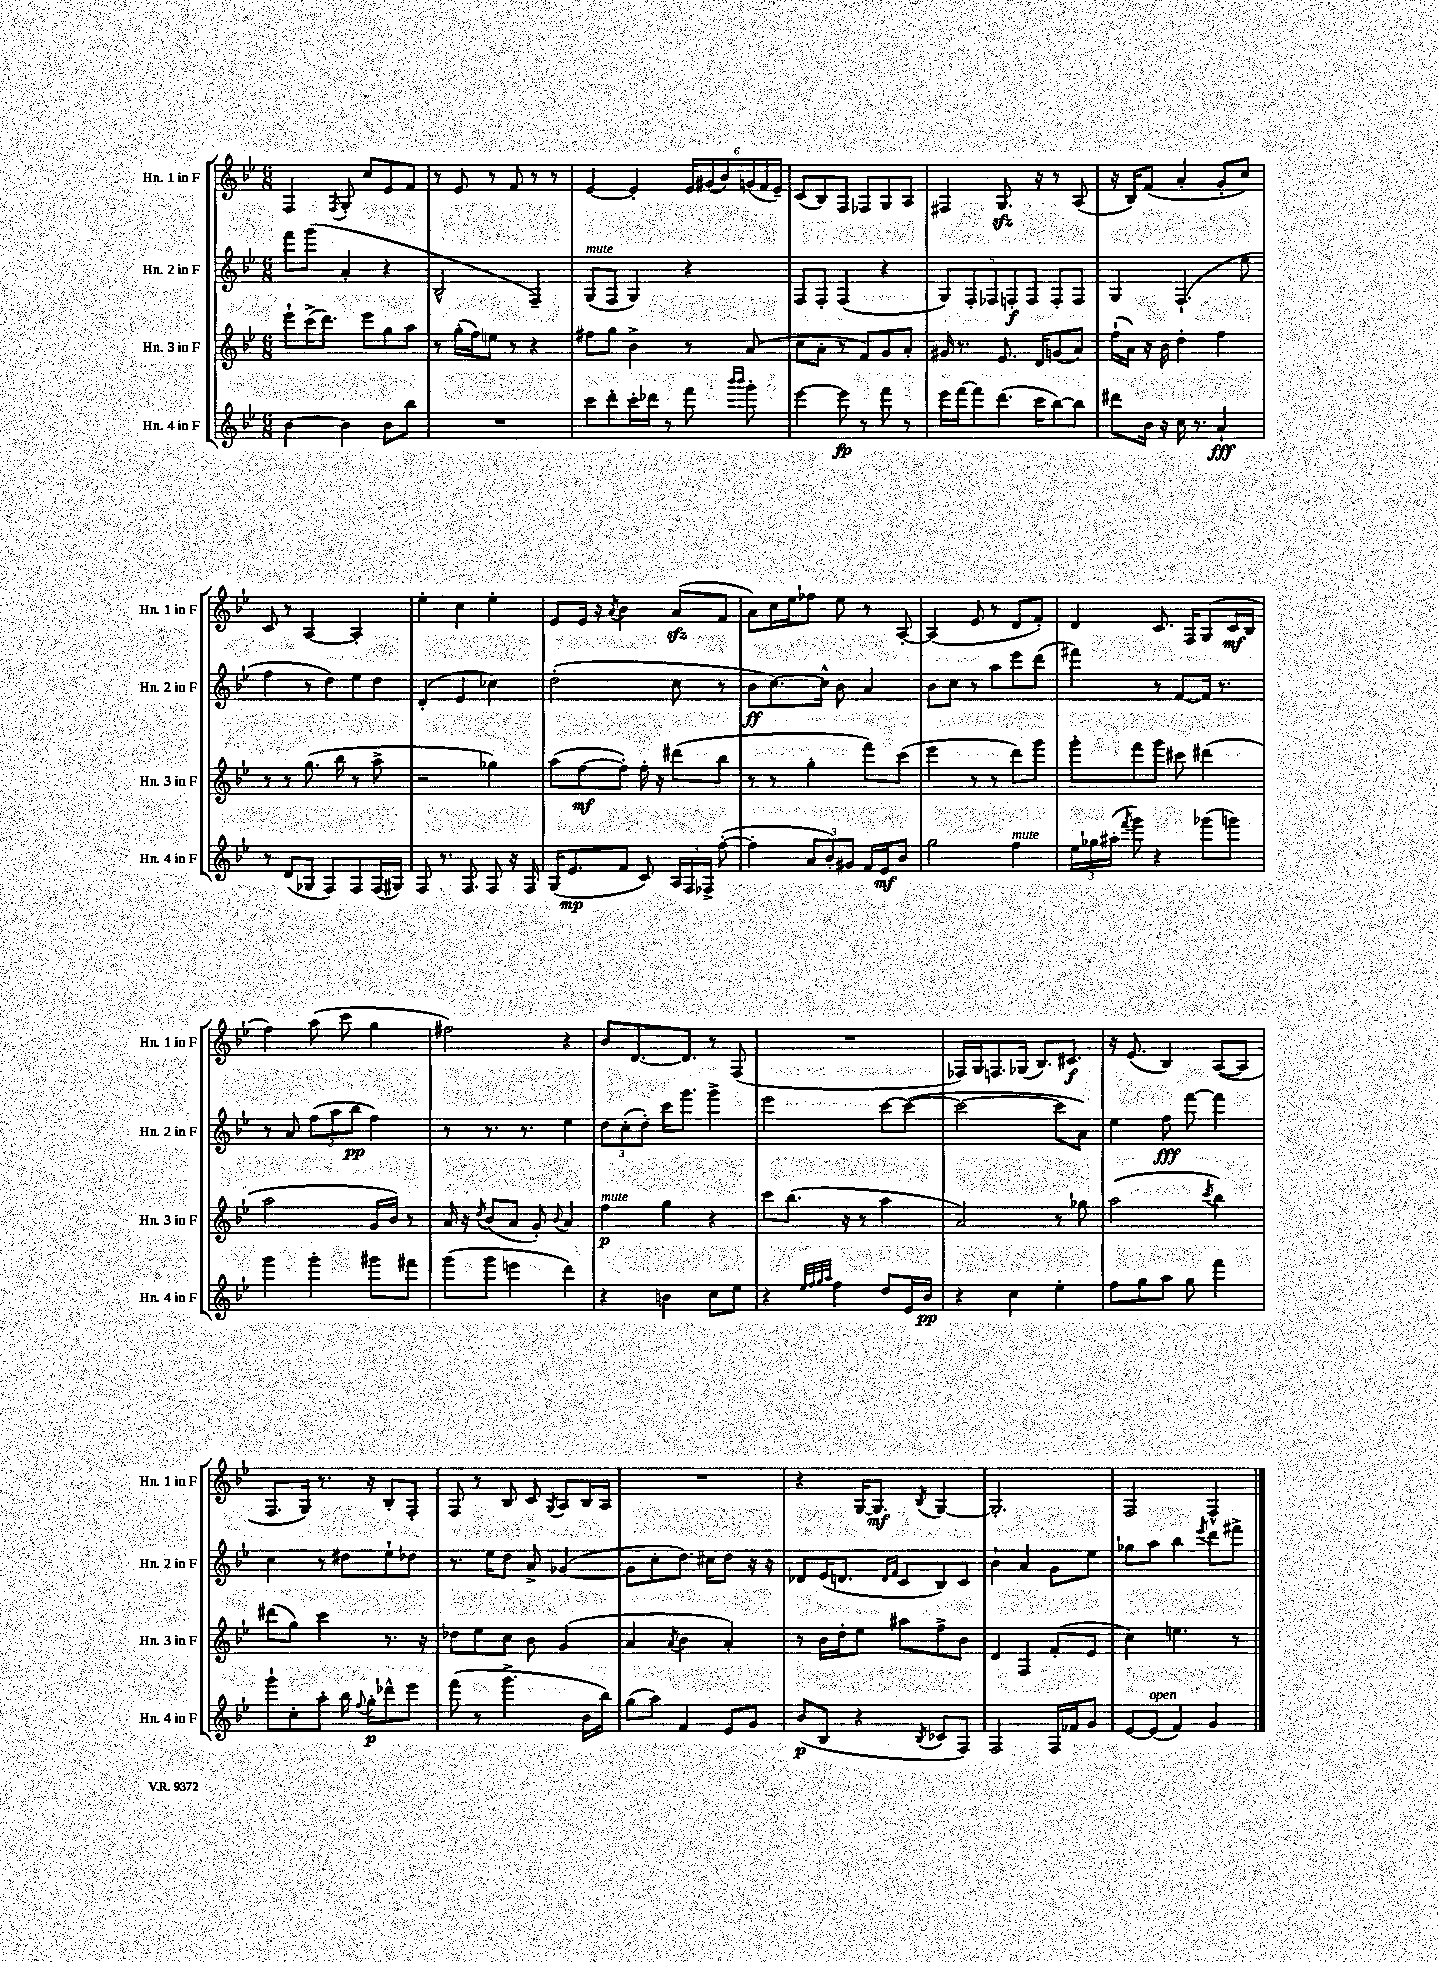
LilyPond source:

<<
\new StaffGroup <<
\new Staff = "s0" \with { instrumentName = "Hn. 1 in F" shortInstrumentName = "Hn. 1 in F" } {
    \clef treble \key bes \major \numericTimeSignature \time 6/8
    \autoBeamOff f4 \acciaccatura { f8 } g8-. c''8[ ees'8 f'8] |
    r8 ees'8 r8 f'8 r8 r8 |
    ees'4~ ees'4-. \tuplet 6/4 { ees'16[ gis'16( bes'16) g'16( f'16 ees'16]--) } |
    c'8[( bes8) f8] fes8[ g8 a8] |
    fis4 g8.\sfz r16 r8 a8( |
    r16 bes16[) f'8]( a'4-. g'8[-. c''8]) |
    c'8 r8 a4~ a4-. |
    ees''4-. c''4 ees''4-. |
    ees'8[ ees'16] r16 \acciaccatura { a'8 } bes'4 a'8[\sfz( f'8] |
    a'8[) c''16 ees''16 fes''8] ees''8 r8 a8~-. |
    a4( ees'8 r8 d'8[ f'8]-.) |
    d'4 c'8. f16[ g8( c'16\mf bes16] |
    f''4) a''8( c'''8 g''4 |
    fis''2) r4 |
    bes'8[ d'8.~ d'8.] r8 f8( |
    R2. |
    fes16[) g16 f8. ges16]( bes8.[) cis'8.]\f |
    r16 ees'8.( bes4) a8[~( a8] |
    f8.[ g16]) r8. r16 bes8[-. f8]-. |
    f8 r8 bes8 c'8 \acciaccatura { g8 } a8[ bes16 a16] |
    R2. |
    r4 g16[~ g8.]\mf \acciaccatura { bes8 } g4~ |
    g2.-. |
    f2 f4-^ \bar "|." |
}
\new Staff = "s1" \with { instrumentName = "Hn. 2 in F" shortInstrumentName = "Hn. 2 in F" } {
    \clef treble \key bes \major \numericTimeSignature \time 6/8
    \autoBeamOff f'''8[ g'''8]( a'4-. r4 |
    bes2-^ f4--) |
    g8[^\markup { \italic "mute" }( f8] g4) r4 |
    f8[ f8]-. f4( r4 |
    \tuplet 5/4 { g8[) f8-. fes8 f8-.\f f8] } f8[-. f8] |
    g4 f4.-!( ees''8 |
    f''4 r8 d''8[) ees''8 d''8] |
    d'4-.( ees'4 ces''4) |
    d''2-.( c''8 r8 |
    bes'8[\ff c''8.~) c''16]-^ bes'8 a'4 |
    bes'8[ c''8] r8 a''8[ ees'''8 d'''8]( |
    fis'''4) r8 f'8[~ f'16] r8. |
    r8 a'8 \tuplet 3/2 { f''8[( a''8 bes''8]\pp } f''4) |
    r8 r8. r8. ees''4 |
    \tuplet 3/2 { d''8[ c''8-.( d''8]-.) } c'''16[ g'''8.] g'''4-> |
    ees'''2 c'''8[~ c'''8]~( |
    c'''2~ c'''8[ a'8]) |
    ees''4 f''8\fff f'''8~ f'''4 |
    c''4 r8 dis''8[ ees''8-! des''8] |
    r8. ees''16[ d''8] a'8-> ges'4~( |
    ges'8[ c''8-. d''8.]) cis''16[ d''8] r16 r16 |
    des'8[ ees'16( d'8.] \grace { d'16[ f'16] } c'8[ bes8) c'8] |
    bes'4-! a'4 g'8[ ees''8] |
    ges''8[ a''8] bes''4 \acciaccatura { ees'''8 } d'''8[ fis'''8]-> \bar "|." |
}
\new Staff = "s2" \with { instrumentName = "Hn. 3 in F" shortInstrumentName = "Hn. 3 in F" } {
    \clef treble \key bes \major \numericTimeSignature \time 6/8
    \autoBeamOff ees'''8[-! c'''16->( d'''8.]) ees'''8[ g''8 a''8] |
    r8 g''16[-.( f''16) e''8] r8 r4 |
    fis''8[ g''8] bes'4-> r8 a'8( |
    c''8[ a'8]-. r8 f'8[) g'8 a'8]-. |
    gis'16 r8. ees'8. d'16[ g'8( a'8]) |
    f''16[-!( a'16]) r16 bes'16 d''4-. f''4 |
    r8 r8 g''8.( bes''16 r8 a''8-> |
    r2 ges''4) |
    a''8[( f''8~\mf f''8]-.) f''16-. r16 dis'''8[( bes''8] |
    r8 r8 g''4-. f'''8[) c'''8]( |
    ees'''4 r8 r8 d'''8[) g'''8] |
    g'''8[-. f'''8 g'''8] cis'''8 dis'''4( |
    a''2 g'16[ bes'16]) r8 |
    a'16 r16 \acciaccatura { d''8 } bes'8[( a'8] g'8-.) \appoggiatura { bes'8 } a'4 |
    f''4\p^\markup { \italic "mute" } g''4 r4 |
    c'''8[ bes''8.]( r16 r8 a''4 |
    a'2) r8 ges''8 |
    a''2( \acciaccatura { c'''8 } bes''4) |
    dis'''8[( g''8]) c'''4 r8. r16 |
    des''8[ ees''8 c''8] bes'8 g'4( |
    a'4 \acciaccatura { a'8 } bes'4 a'4-.) |
    r8 bes'16[ d''16-. ees''8] ais''8[ f''8-> bes'8] |
    d'4 f4 f'8[-.( ees'8] |
    c''4) e''4. r8 \bar "|." |
}
\new Staff = "s3" \with { instrumentName = "Hn. 4 in F" shortInstrumentName = "Hn. 4 in F" } {
    \clef treble \key bes \major \numericTimeSignature \time 6/8
    \autoBeamOff bes'4~ bes'4 bes'8[ bes''8] |
    R2. |
    c'''8[ d'''8-. c'''16-. des'''16] r8 f'''8 \grace { bes'''16[ bes'''16] } g'''8-. |
    ees'''4~ ees'''8\fp r8 f'''8 r8 |
    ees'''16[ f'''16~ f'''8 d'''8.]( c'''16[ bes''8~) bes''8] |
    dis'''8[ bes'16] r16 c''16 r8. a'4-!\fff |
    r8 d'8[( ges8] f8[) f8 f16( gis16]) |
    f8 r8. f8. f8 r16 f16 |
    g16[( ees'8.\mp f'8] c'8) \tuplet 3/2 { a16[ f16 fes16]-> } f''8~-.( |
    f''4-. \tuplet 3/2 { a'8[ bes'8-.) gis'8] } f'16[ ees'16\mf bes'8] |
    g''2 f''4^\markup { \italic "mute" } |
    \tuplet 3/2 { ees''16[ ges''16 ais''16]-.( } \acciaccatura { f'''8 } g'''8) r4 ges'''8[( g'''8]) |
    g'''4 g'''4-. gis'''8[ fis'''8] |
    g'''8[( g'''8] e'''4 d'''4) |
    r4 b'4 c''8[ ees''8] |
    r4 \grace { ees''32[ f''32 g''32 a''32] } f''4 d''8[ ees'16 bes'16]\pp |
    r4 c''4 ees''4-. |
    f''8[ g''8 a''8] g''8 f'''4 |
    g'''8[-! c''8-. a''8]-. bes''16 \appoggiatura { f''8 } g''16[-.\p des'''8-^ ees'''8] |
    f'''8( r8 g'''4.-> bes'16[ bes''16]) |
    g''8[( a''8]) f'4 ees'8[ g'8] |
    bes'8[\p( bes8] r4 \acciaccatura { bes8 } ces'8[ f8]) |
    f2 f16[ fes'16 g'8] |
    ees'8[~ ees'8]^\markup { \italic "open" }( f'4) g'4 \bar "|." |
}
>>
>>
\layout { \context { \Score \remove "Bar_number_engraver" } }
